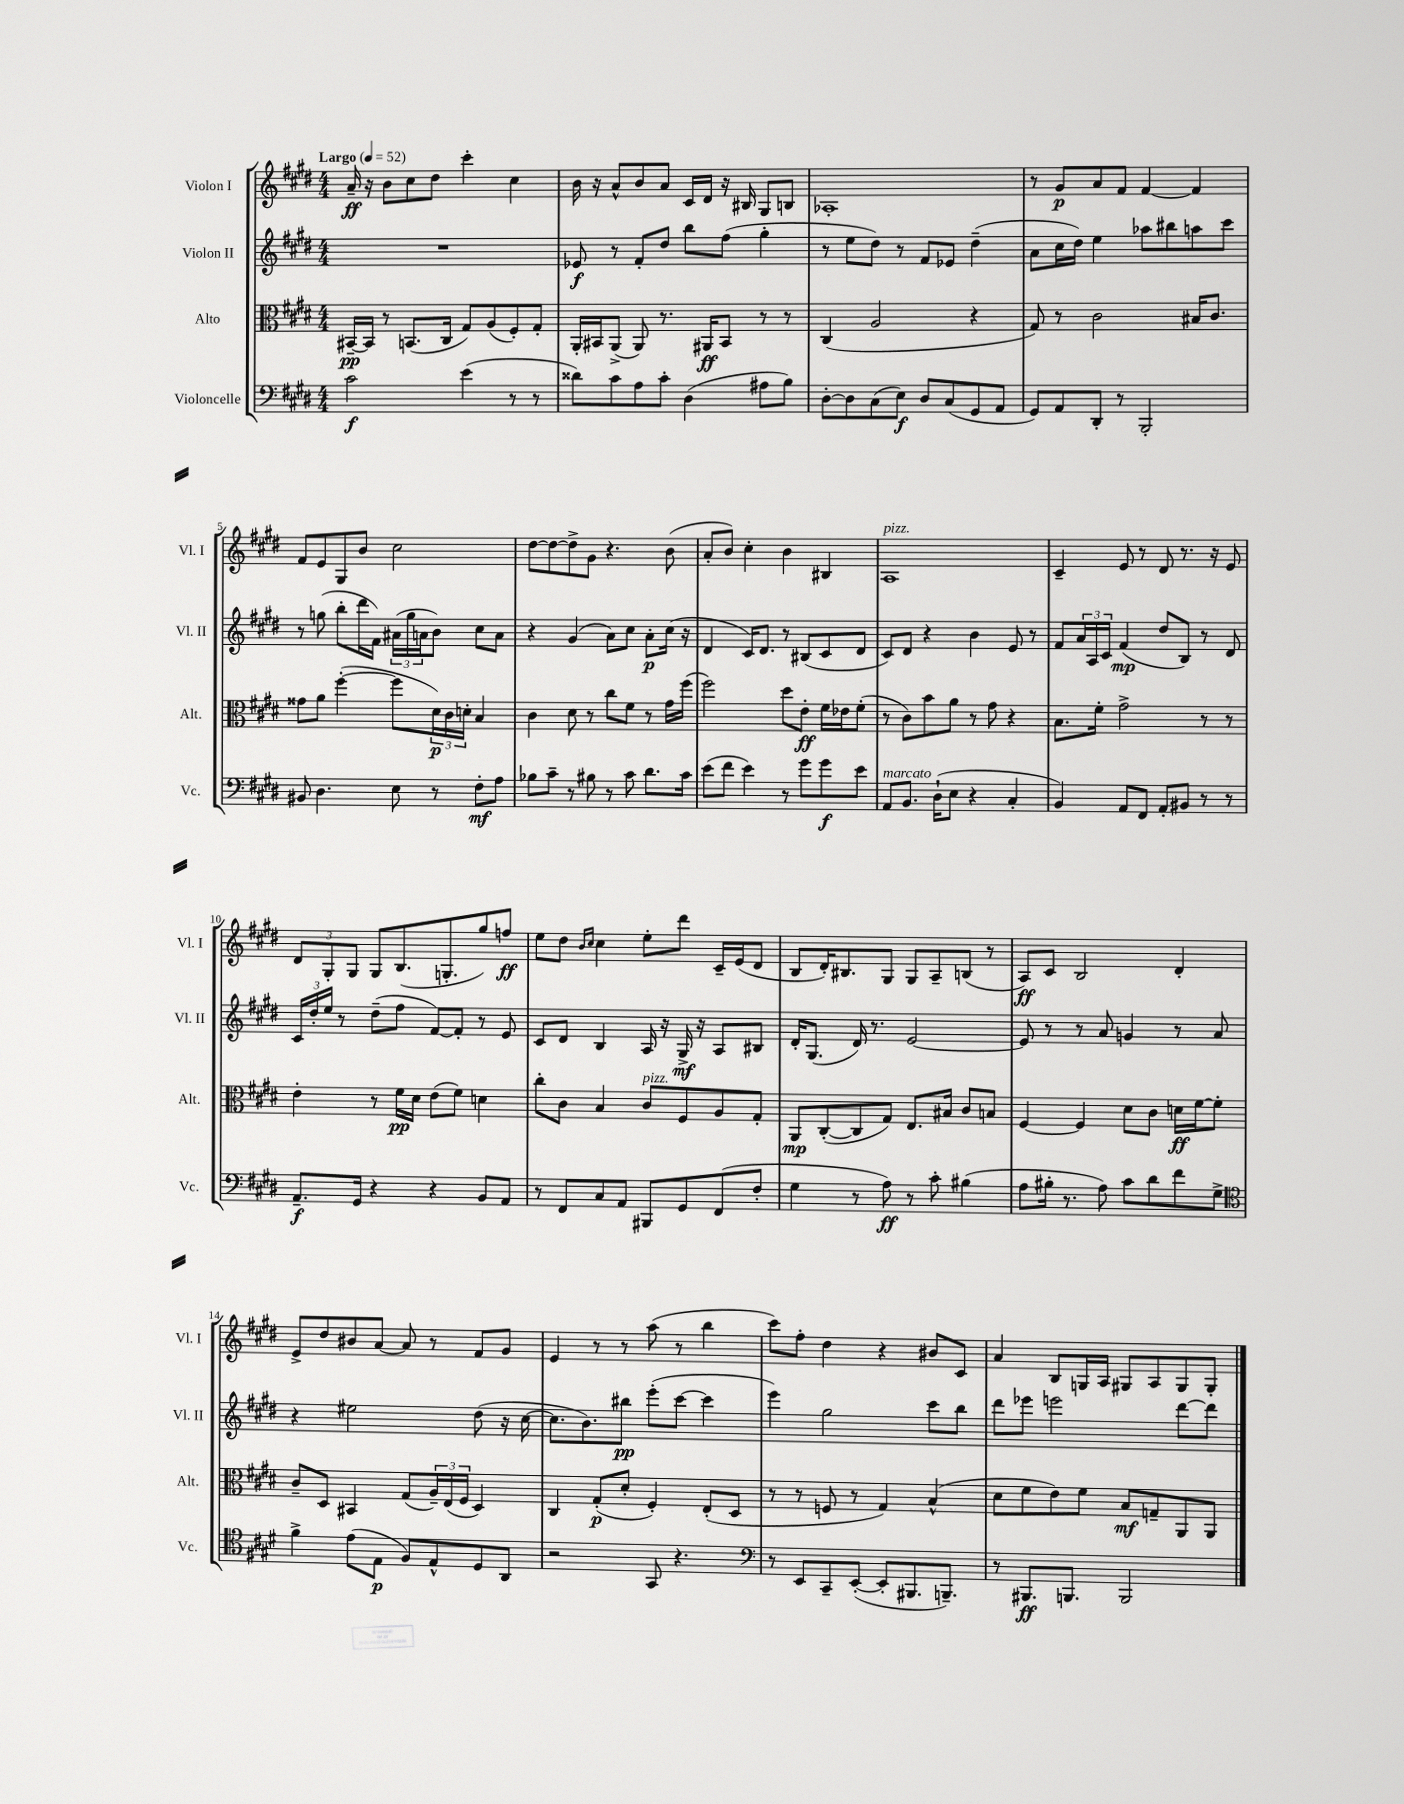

**kern	**dynam	**kern	**dynam	**kern	**dynam	**kern	**dynam
*part4	*part4	*part3	*part3	*part2	*part2	*part1	*part1
*staff4	*staff4	*staff3	*staff3	*staff2	*staff2	*staff1	*staff1
*I"Violoncelle	*	*I"Alto	*	*I"Violon II	*	*I"Violon I	*
*I'Vc.	*	*I'Alt.	*	*I'Vl. II	*	*I'Vl. I	*
*clefF4	*	*clefC3	*	*clefG2	*	*clefG2	*
*k[f#c#g#d#]	*	*k[f#c#g#d#]	*	*k[f#c#g#d#]	*	*k[f#c#g#d#]	*
*M4/4	*	*M4/4	*	*M4/4	*	*M4/4	*
*MM52	*	*MM52	*	*MM52	*	*MM52	*
=1	=1	=1	=1	=1	=1	=1	=1
!	!	!	!	!	!	!LO:TX:a:B:t=Largo	!
2c#\	f	[16BB#X~/LL	pp	1r	.	16a~/	ff
.	.	16BB#/JJ]	.	.	.	16r	.
.	.	8r	.	.	.	8b\L	.
.	.	(8.BBn/L	.	.	.	8cc#\	.
.	.	.	.	.	.	8dd#\J	.
.	.	16C#/Jk	.	.	.	.	.
(4e\	.	8G#/L)	.	.	.	4ccc#'\	.
.	.	(8A/	.	.	.	.	.
8r	.	8F#'/)	.	.	.	4cc#\	.
8r	.	8G#'/J	.	.	.	.	.
=2	=2	=2	=2	=2	=2	=2	=2
8d##X\L)	.	16AA'/LL	.	8e-X/	f	16b\	.
.	.	16BB#X/J	.	.	.	16r	.
8c#\	.	(8AA^/J	.	8r	.	8a^^/L	.
8A\	.	8AA/)	.	8f#'/L	.	8b/	.
8c#'\J	.	8.r	.	8dd#/J	.	8a/J	.
(4D#\	.	.	.	8bb\L	.	16c#/LL	.
.	.	16AA#X/KL	ff	.	.	16d#/JJ	.
.	.	8BB#/J	.	(8ff#\J	.	16r	.
.	.	.	.	.	.	16B#X/	.
8A#X\L	.	8r	.	4gg#'\	.	8G#/L	.
8B\J)	.	8r	.	.	.	8Bn/J	.
=3	=3	=3	=3	=3	=3	=3	=3
[8D#'\L	.	(4C#/	.	8r	.	1A-X'	.
8D#\]	.	.	.	8ee\L	.	.	.
(8C#\	.	2A/	.	8dd#\J)	.	.	.
8E\J)	f	.	.	8r	.	.	.
8D#/L	.	.	.	8f#/L	.	.	.
(8C#/	.	.	.	8e-X/J	.	.	.
8GG#/	.	4r	.	(4dd#~\	.	.	.
8AA/J	.	.	.	.	.	.	.
=4	=4	=4	=4	=4	=4	=4	=4
8GG#/L)	.	8G#/)	.	8a\L	.	8r	.
8AA/	.	8r	.	16cc#\L	.	8g#/L	p
.	.	.	.	16dd#\JJ)	.	.	.
8DD#'/J	.	2c#\	.	4ee\	.	8a/	.
8r	.	.	.	.	.	8f#/J	.
2BBB'/	.	.	.	8aa-X\L	.	[4f#/	.
.	.	.	.	8bb#X\	.	.	.
.	.	16B#X/KL	.	8aan\	.	4f#/]	.
.	.	8.c#/J	.	.	.	.	.
.	.	.	.	8ccc#\J	.	.	.
!!LO:LB:g=z
=5	=5	=5	=5	=5	=5	=5	=5
8BB#X/	.	8g##X\L	.	8r	.	8f#/L	.
4.D#\	.	8a\J	.	(8ggn\	.	8e/	.
.	.	([4ff#'\	.	8bb'\L	.	8G#/	.
.	.	.	.	16ddd#\L	.	8b/J	.
.	.	.	.	16f#\JJ)	.	.	.
8E\	.	8ff#\L]	.	(24a#X\LL	.	2cc#\	.
.	.	.	.	24gg\	.	.	.
.	.	.	.	24an\J	.	.	.
8r	.	24d#\L)	p	8b\J)	.	.	.
.	.	24c#\	.	.	.	.	.
.	.	24dn'\JJ	.	.	.	.	.
8F#'\L	mf	4B/	.	8cc#\L	.	.	.
8A\J	.	.	.	8a\J	.	.	.
=6	=6	=6	=6	=6	=6	=6	=6
8B-X\L	.	4c#\	.	4r	.	[8dd#\L	.
8c#~\J	.	.	.	.	.	8dd#\_	.
8r	.	8d#\	.	(4g#/	.	8dd#^\]	.
8B#X\	.	8r	.	.	.	8g#\J	.
8r	.	8cc#\L	.	8a\L)	.	4.r	.
8c#\	.	8f#\J	.	8cc#\J	.	.	.
8.d#\L	.	8r	.	8a'\L	p	.	.
.	.	16g#\LL	.	(16cc#\Jk	.	(8b\	.
16c#\Jk	.	(16ff#\JJ	.	16r	.	.	.
=7	=7	=7	=7	=7	=7	=7	=7
(8e\L	.	2ff#\)	.	4d#/	.	8a'/L	.
8f#\J	.	.	.	.	.	8b/J)	.
4e\)	.	.	.	16c#/KL)	.	4cc#'\	.
.	.	.	.	8.d#/J	.	.	.
8r	.	8dd#\L	.	8r	.	4b\	.
8g#\L	.	8e'\J	ff	(8B#X/L	.	.	.
8g#\	f	16f#\LL	.	8c#/	.	4B#X/	.
.	.	16e-X\J	.	.	.	.	.
8e\J	.	(8f#'\J	.	8d#/J	.	.	.
=8	=8	=8	=8	=8	=8	=8	=8
!	!	!	!	!	!	!LO:TX:a:i:t=pizz.	!
!LO:TX:a:i:t=marcato	!	!	!	!	!	!	!
8AA/L	.	8r	.	8c#/L)	.	1A	.
8.BB/J	.	8c#\L)	.	8d#/J	.	.	.
.	.	8b\	.	4r	.	.	.
(16D#`\KL	.	.	.	.	.	.	.
8E\J	.	8a\J	.	.	.	.	.
4r	.	8r	.	4b\	.	.	.
.	.	8g#\	.	.	.	.	.
4C#'/	.	4r	.	8e/	.	.	.
.	.	.	.	8r	.	.	.
=9	=9	=9	=9	=9	=9	=9	=9
4BB/)	.	8.B\L	.	8f#/L	.	4c#~/	.
.	.	.	.	24a/L	.	.	.
.	.	.	.	24A/	.	.	.
.	.	16f#'\Jk	.	.	.	.	.
.	.	.	.	24c#/JJ	.	.	.
8AA/L	.	2g#^\	.	(4f#/	mp	8e/	.
8FF#/J	.	.	.	.	.	8r	.
8AA'/L	.	.	.	8dd#/L	.	8d#/	.
8BB#X/J	.	.	.	8B/J)	.	8.r	.
8r	.	8r	.	8r	.	.	.
.	.	.	.	.	.	16r	.
8r	.	8r	.	8d#/	.	8e/	.
!!LO:LB:g=z
=10	=10	=10	=10	=10	=10	=10	=10
8.AA~/L	f	4e'\	.	24c#/LL	.	12d#/L	.
.	.	.	.	24dd#'/	.	.	.
.	.	.	.	24ee/JJ	.	12G#'/	.
.	.	.	.	8r	.	.	.
.	.	.	.	.	.	12G#/J	.
16GG#/Jk	.	.	.	.	.	.	.
4r	.	8r	.	(8dd#~\L	.	8G#/L	.
.	.	16f#\LL	pp	8ff#\J	.	(8.B/	.
.	.	16d#\JJ	.	.	.	.	.
4r	.	(8e\L	.	[8f#/L)	.	.	.
.	.	.	.	.	.	8.Gn'/	.
.	.	8f#\J)	.	8f#'/J]	.	.	.
8BB/L	.	4dn\	.	8r	.	8gg#/)	.
8AA/J	.	.	.	8e/	.	8ffn/J	ff
=11	=11	=11	=11	=11	=11	=11	=11
8r	.	8cc#'\L	.	8c#/L	.	8ee\L	.
8FF#/L	.	8c#\J	.	8d#/J	.	8dd#\J	.
.	.	.	.	.	.	16qqb/LL	.
.	.	.	.	.	.	16qqcc#/JJ	.
8C#/	.	4B/	.	4B/	.	4cc#\	.
8AA/J	.	.	.	.	.	.	.
!	!	!LO:TX:a:i:t=pizz.	!	!	!	!	!
8BBB#X/L	.	8c#/L	.	16A/	.	8ee'\L	.
.	.	.	.	16r	.	.	.
8GG#/	.	8F#/	.	16G#^/	mf	8ddd#\J	.
.	.	.	.	16r	.	.	.
(8FF#/	.	8A/	.	8A/L	.	16c#~/LL	.
.	.	.	.	.	.	(16e/J	.
8F#'/J	.	8G#'/J	.	8B#X/J	.	8d#/J	.
=12	=12	=12	=12	=12	=12	=12	=12
4G#\	.	8AA/L	mp	16d#'/KL	.	8B/L	.
.	.	.	.	(8.G#/J	.	.	.
.	.	([8C#'/	.	.	.	16d#'/K)	.
.	.	.	.	.	.	8.B#X/	.
8r	.	8C#/]	.	16d#/)	.	.	.
.	.	.	.	8.r	.	.	.
8A\)	ff	8G#/J)	.	.	.	8G#/J	.
8r	.	8.E/L	.	[2e/	.	8G#/L	.
8c#'\	.	.	.	.	.	8A~/	.
.	.	16B#X/Jk	.	.	.	.	.
(4B#X\	.	8c#/L	.	.	.	(8Bn/J	.
.	.	8Bn/J	.	.	.	8r	.
=13	=13	=13	=13	=13	=13	=13	=13
8A\L	.	[4F#/	.	8e/]	.	8A/L)	ff
16B#X'\Jk	.	.	.	8r	.	8c#/J	.
8.r	.	.	.	.	.	.	.
.	.	4F#/]	.	8r	.	2B/	.
8A\)	.	.	.	8a/	.	.	.
8c#\L	.	8d#\L	.	4gn/	.	.	.
8d#\	.	8c#\J	.	.	.	.	.
8f#\	.	16dn\LL	ff	8r	.	4d#'/	.
.	.	[16f#\J	.	.	.	.	.
8G#^\J	.	8f#'\J]	.	8a/	.	.	.
!!LO:LB:g=z
=14	=14	=14	=14	=14	=14	=14	=14
*clefC4	*	*	*	*	*	*	*
4f#^\	.	8c#~/L	.	4r	.	8e^/L	.
.	.	8D#/J	.	.	.	8dd#/	.
(8e\L	.	4BB#X/	.	2ee#X\	.	8b#X/	.
8E\J	p	.	.	.	.	[8a/J	.
8F#/L)	.	(8G#/L	.	.	.	8a/]	.
8E^^/	.	24A~/L)	.	.	.	8r	.
.	.	(24E/	.	.	.	.	.
.	.	24F#/JJ	.	.	.	.	.
8D#/	.	4D#/)	.	(8dd#\	.	8f#/L	.
8AA/J	.	.	.	16r	.	8g#/J	.
.	.	.	.	[16cc#\	.	.	.
=15	=15	=15	=15	=15	=15	=15	=15
2r	.	4C#/	.	8.cc#\L]	.	4e/	.
.	.	.	.	8.b\)	.	.	.
.	.	(8G#'/L	p	.	.	8r	.
.	.	8d#'/J	.	8bb#X\J	pp	8r	.
8GG#/	.	4F#'/)	.	(8eee'\L	.	(8aa\	.
4.r	.	.	.	[8ccc#\J	.	8r	.
.	.	(8E'/L	.	4ccc#\]	.	4bb\	.
.	.	8D#/J	.	.	.	.	.
=16	=16	=16	=16	=16	=16	=16	=16
*clefF4	*	*	*	*	*	*	*
8r	.	8r	.	4eee\)	.	8ccc#\L)	.
8EE/L	.	8r	.	.	.	8ff#'\J	.
8CC#~/	.	8Fn/	.	2gg#\	.	4dd#\	.
([8EE'/J	.	8r	.	.	.	.	.
8EE'/L]	.	4G#/)	.	.	.	4r	.
8.BBB#X/	.	.	.	.	.	.	.
.	.	(4B^^/	.	8ccc#\L	.	8b#X/L	.
8.BBBn~/J)	.	.	.	.	.	.	.
.	.	.	.	8bb\J	.	8c#/J	.
=17	=17	=17	=17	=17	=17	=17	=17
8r	.	8d#\L	.	8ddd#\L	.	4a/	.
8.BBB#X/L	ff	8f#\	.	8eee-X\J	.	.	.
.	.	8e\)	.	2eeen\	.	8B/L	.
8.BBBn/J	.	.	.	.	.	.	.
.	.	8f#\J	.	.	.	16Gn/L	.
.	.	.	.	.	.	16A/JJ	.
2BBB/	.	8B/L	mf	.	.	8G#X/L	.
.	.	8Gn~/	.	.	.	8A/	.
.	.	8AA/	.	[8ddd#\L	.	8G#/	.
.	.	8AA/J	.	8ddd#\J]	.	8G#'/J	.
==	==	==	==	==	==	==	==
*-	*-	*-	*-	*-	*-	*-	*-
